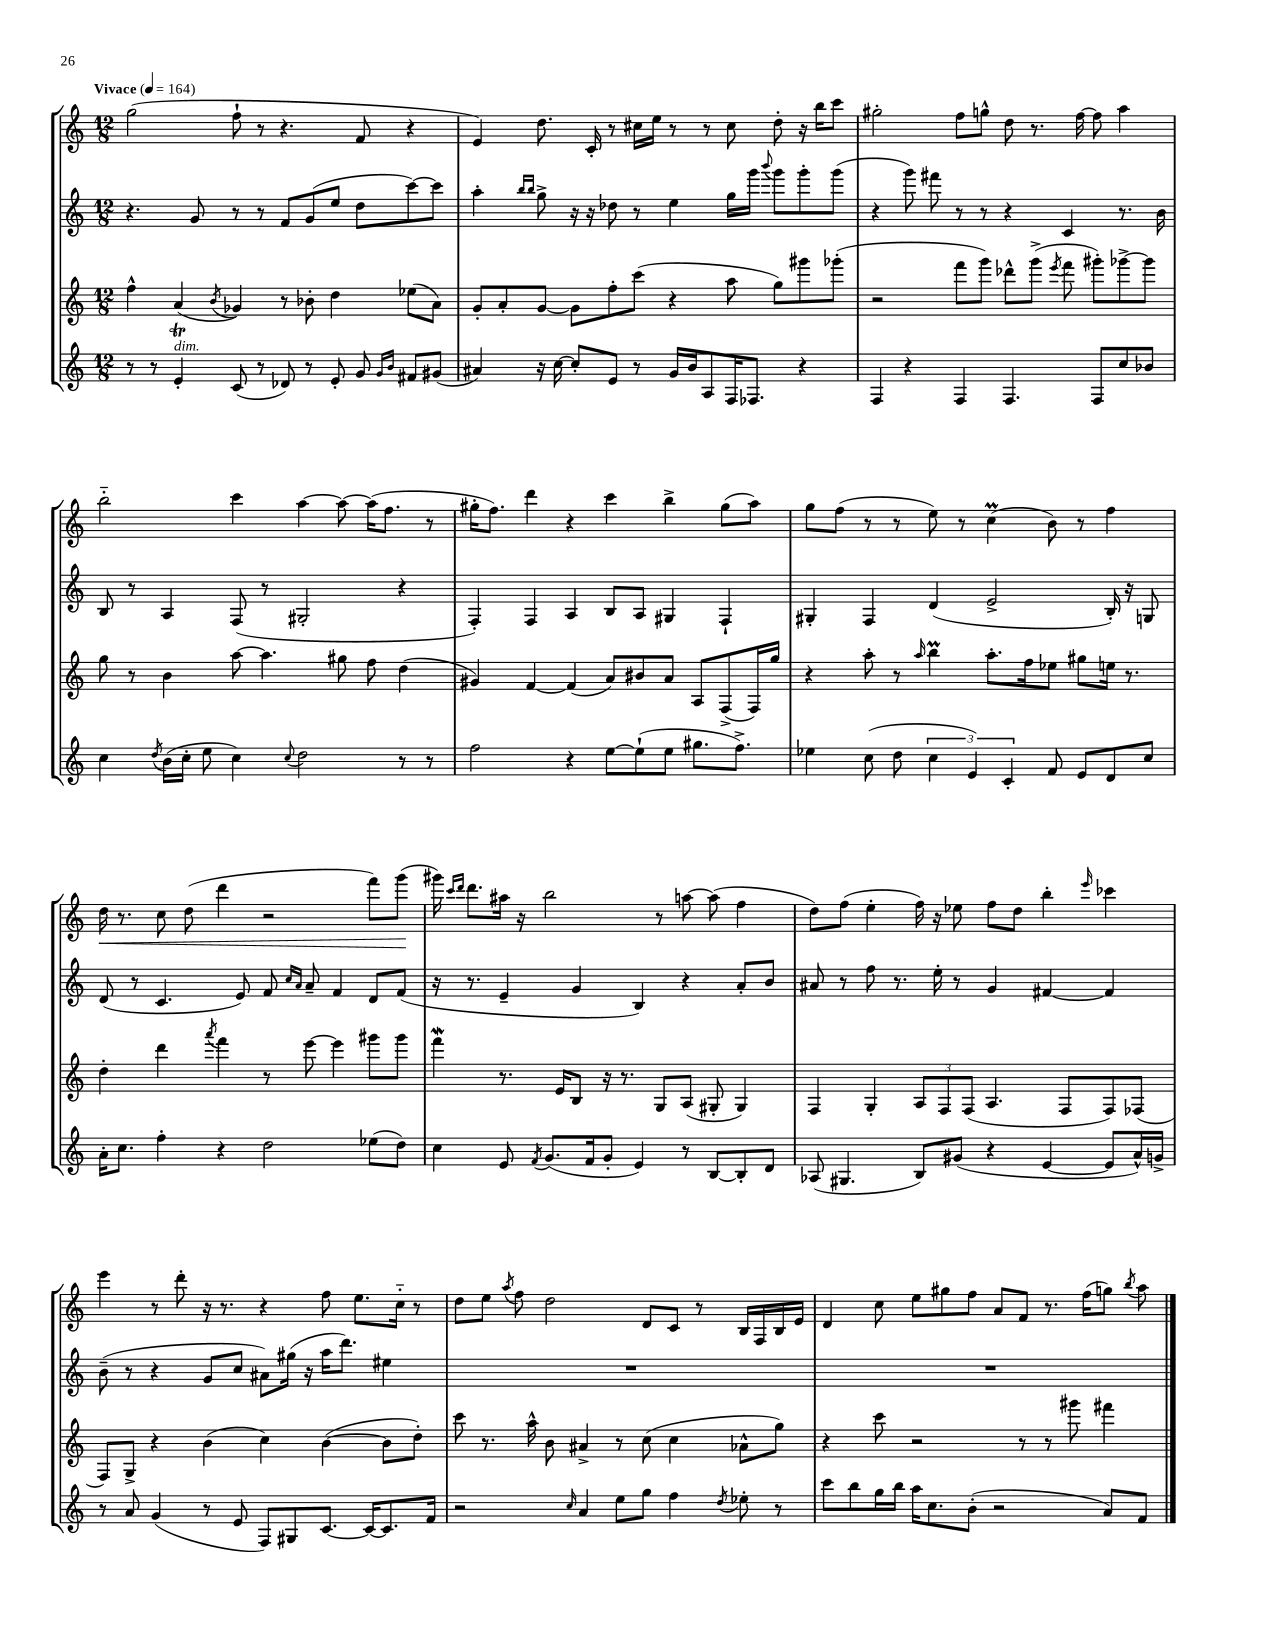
<<
\new StaffGroup <<
\new Staff = "s0" {
    \clef treble \key c \major \numericTimeSignature \time 12/8 \tempo "Vivace" 4 = 164
    \autoBeamOff g''2( f''8-! r8 r4. f'8 r4 |
    e'4) d''8. c'16-. r8 cis''16[ e''16] r8 r8 cis''8 d''8-. r16 b''16[ c'''8] |
    gis''2-. f''8[ g''8]-^ d''8 r8. f''16~ f''8 a''4 |
    b''2-_ c'''4 a''4~ a''8~ a''16[( f''8.] r8 |
    gis''16[-. f''8.]) d'''4 r4 c'''4 b''4-> gis''8[( a''8]) |
    g''8[ f''8]( r8 r8 e''8) r8 c''4\prall( b'8) r8 f''4 |
    d''16\< r8. c''8 d''8( d'''4 r2 f'''8[) g'''8]\!( |
    gis'''16) \grace { c'''16[ d'''16] } d'''8.[ ais''16] r16 b''2 r8 a''8~ a''8( f''4 |
    d''8[) f''8]( e''4-. f''16) r16 ees''8 f''8[ d''8] b''4-. \grace { e'''16 } ces'''4 |
    e'''4 r8 d'''8-. r16 r8. r4 f''8 e''8.[ c''16]-_ r8 |
    d''8[ e''8] \acciaccatura { a''8 } f''8 d''2 d'8[ c'8] r8 b16[ f16 b16 e'16] |
    d'4 c''8 e''8[ gis''8 f''8] a'8[ f'8] r8. f''16[( g''8]) \acciaccatura { b''8 } a''8 \bar "|." |
}
\new Staff = "s1" {
    \clef treble \key c \major \numericTimeSignature \time 12/8
    \autoBeamOff r4. g'8 r8 r8 f'8[ g'8( e''8] d''8[ c'''8~) c'''8] |
    a''4-. \grace { b''16[ b''16] } g''8-> r16 r16 des''8 r8 e''4 g''16[ g'''16] \appoggiatura { b'''8 } g'''8[ g'''8-. g'''8]( |
    r4 g'''8) fis'''8 r8 r8 r4 c'4 r8. b'16 |
    b8 r8 a4 f8( r8 gis2-. r4 |
    f4-.) f4 a4 b8[ a8] gis4 f4-! |
    gis4-. f4 d'4( e'2-> b16-.) r16 g8 |
    d'8( r8 c'4. e'8) f'8 \grace { c''16[ a'16] } a'8-- f'4 d'8[ f'8]( |
    r16 r8. e'4-- g'4 b4) r4 a'8[-. b'8] |
    ais'8 r8 f''8 r8. e''16-. r8 g'4 fis'4~ fis'4 |
    b'8--( r8 r4 g'8[ c''8] ais'8[) gis''16]( r16 a''16[ d'''8.]) eis''4 |
    R1. |
    R1. \bar "|." |
}
\new Staff = "s2" {
    \clef treble \key c \major \numericTimeSignature \time 12/8
    \autoBeamOff f''4-^ a'4( \acciaccatura { b'8 } ges'4) r8 bes'8-. d''4 ees''8[( a'8]) |
    g'8[-. a'8-. g'8]~ g'8[ f''8-. c'''8]( r4 a''8 g''8[) gis'''8 ges'''8]-.( |
    r2 f'''8[ g'''8]) des'''8[-^ g'''8]->( \acciaccatura { e'''8 } f'''8 gis'''8[-.) ges'''8~-> ges'''8] |
    g''8 r8 b'4 a''8~ a''4. gis''8 f''8 d''4( |
    gis'4) f'4~ f'4( a'8[) bis'8 a'8] a8[ f8->( f16) g''16] |
    r4 a''8-. r8 \grace { a''16 } b''4\prall a''8.[-. f''16 ees''8] gis''8[ e''16] r8. |
    d''4-. d'''4 \acciaccatura { a'''8 } f'''4 r8 e'''8~ e'''4 gis'''8[ gis'''8] |
    f'''4\mordent r8. e'16[ b8] r16 r8. g8[ a8]( gis8-. gis4) |
    f4 g4-. \tuplet 3/2 { a8[ f8 f8]( } a4. f8[ f8) fes8]( |
    f8[) g8]-> r4 b'4( c''4) b'4~( b'8[ d''8]-.) |
    c'''8 r8. a''16-^ b'8 ais'4-> r8 c''8( c''4 aes'8[-^ g''8]) |
    r4 c'''8 r2 r8 r8 gis'''8 fis'''4 \bar "|." |
}
\new Staff = "s3" {
    \clef treble \key c \major \numericTimeSignature \time 12/8
    \autoBeamOff r8 r8 e'4-.\trill^\markup { \italic "dim." } c'8( r8 des'8) r8 e'8-. g'8 \grace { g'16[ b'16] } fis'8[ gis'8]( |
    ais'4) r16 c''16~ c''8[-. e'8] r8 g'16[ b'16 a8 f16 fes8.] r4 |
    f4 r4 f4 f4. f8[ c''8 bes'8] |
    c''4 \acciaccatura { d''8 } b'16[( c''16]-. e''8 c''4) \appoggiatura { c''8 } d''2 r8 r8 |
    f''2 r4 e''8[~ e''8-!( e''8] gis''8.[ f''8.]->) |
    ees''4 c''8( d''8 \tuplet 3/2 { c''4 e'4) c'4-. } f'8 e'8[ d'8 c''8] |
    a'16[-. c''8.] f''4-. r4 d''2 ees''8[( d''8]) |
    c''4 e'8 \acciaccatura { f'8 } g'8.[( f'16 g'8]-. e'4) r8 b8[~ b8-. d'8] |
    aes8( gis4. b8[) gis'8]( r4 e'4~ e'8[ a'16-^) g'16]-> |
    r8 a'8 g'4( r8 e'8 f8[) gis8 c'8.]~ c'16[~ c'8. f'16] |
    r2 \grace { c''16 } a'4 e''8[ g''8] f''4 \acciaccatura { d''8 } ees''8-. r8 |
    c'''8[ b''8 g''16 b''16] a''16[ c''8. b'8]-.( r2 a'8[) f'8] \bar "|." |
}
>>
>>
\layout { \context { \Score \remove "Bar_number_engraver" } }
